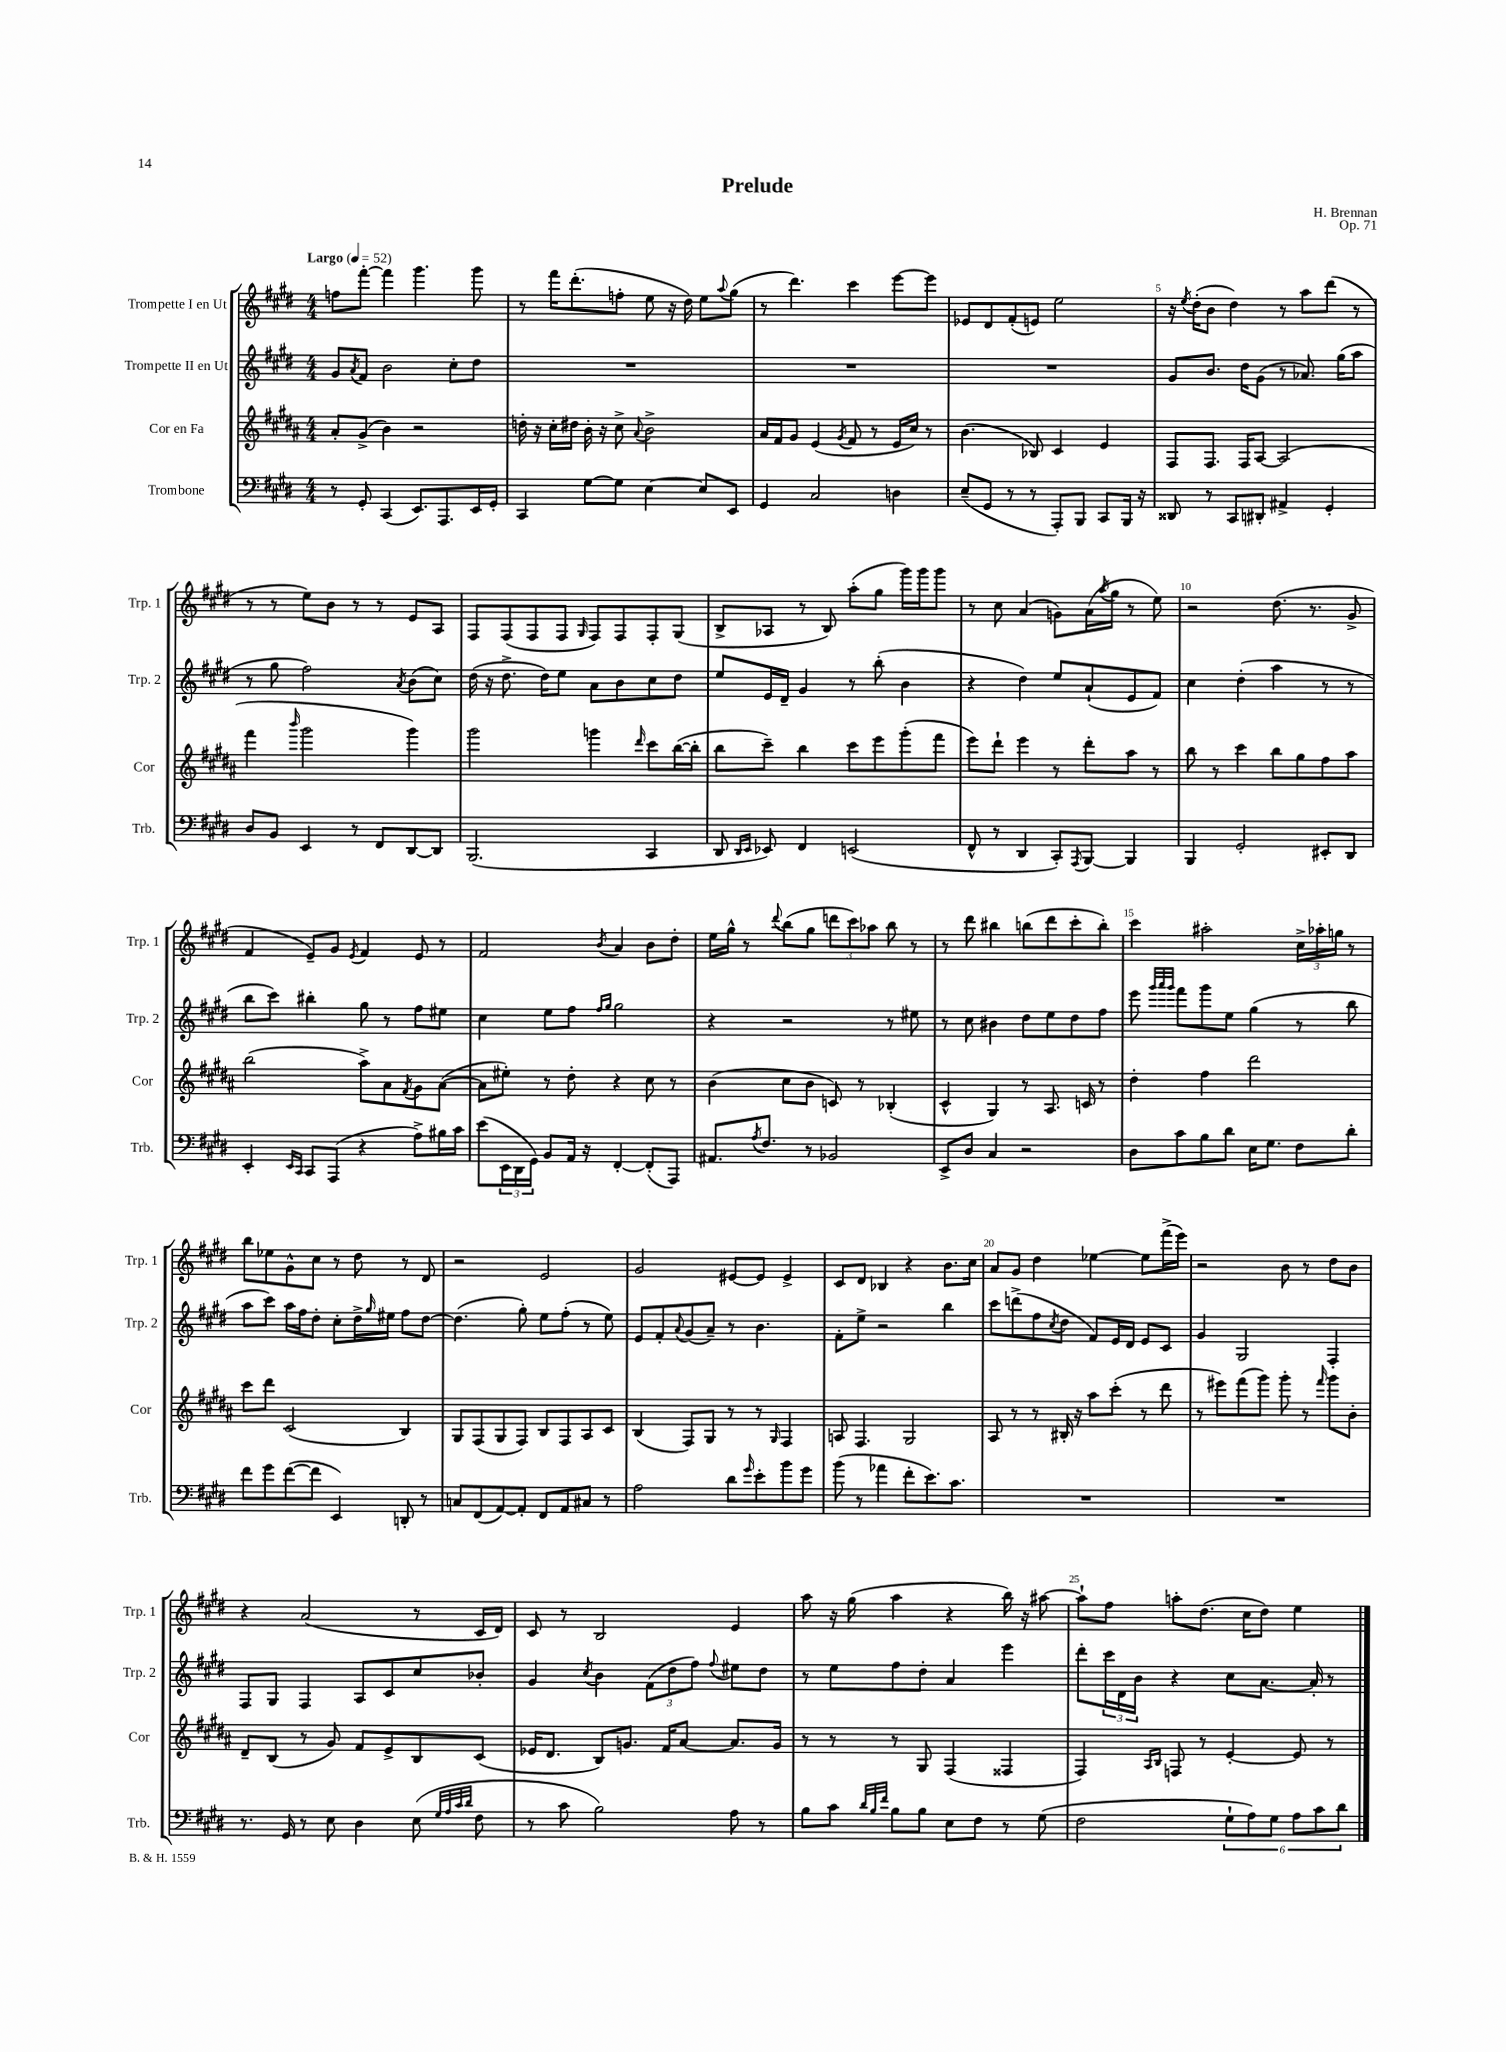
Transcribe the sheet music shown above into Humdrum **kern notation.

**kern	**kern	**kern	**kern
*staff4	*staff3	*staff2	*staff1
*clefF4	*clefG2	*clefG2	*clefG2
*k[f#c#g#d#]	*k[f#c#g#d#a#]	*k[f#c#g#d#]	*k[f#c#g#d#]
*M4/4	*M4/4	*M4/4	*M4/4
*MM52	*MM52	*MM52	*MM52
8r	8a#'/L	8g#/L	8ff\L
.	.	8qa/	.
8GG#'/	(8g#^/J	8f#/J	[8fff#'\J
(4CC#/	4b\)	2b\	4fff#\]
8.EE/L)	2r	.	4.ggg#\
8.AAA/	.	.	.
.	.	8cc#'\L	.
16EE/L	.	8dd#\J	8ggg#\
16GG#'/JJ	.	.	.
=	=	=	=
4CC#/	16dd'\	1r	8r
.	16r	.	.
.	16cc#'\LL	.	16fff#\LK
.	16dd#\JJ	.	(8.ddd#'\
[8G#\L	16b'\	.	.
.	16r	.	.
8G#\]J	8cc#^\	.	8ff'\J
.	8qqa#/	.	.
[4E\	2b^\	.	8ee\
.	.	.	16r
.	.	.	16dd#\)
8E/]L	.	.	8ee\L
.	.	.	8qqaa/
8EE/J	.	.	(8gg#\J
=	=	=	=
4GG#/	16a#/LL	1r	8r
.	16f#/J	.	.
.	8g#/J	.	4.ddd#\)
2C#/	(4e/	.	.
.	8qg#/	.	.
.	8f#/	.	4ccc#\
.	8r	.	.
4D\	16e/LL	.	[8eee\L
.	16cc#/JJ)	.	.
.	8r	.	8eee\]J
=	=	=	=
(8E~/L	(4.b\	1r	8e-/L
8GG#/J	.	.	8d#/
8r	.	.	(8f#'/
8r	8B-/)	.	8e/J)
8AAA'/L)	4c#/	.	2ee\
8BBB/J	.	.	.
8CC#/L	4e/	.	.
16BBB/Jk	.	.	.
16r	.	.	.
=	=	=	=
8DD##/	8F#/L	8g#/L	16r
.	.	.	8qee/
.	.	.	(16dd#'\LK
8r	8.F#/J	8.b/J	8b\J
8CC#/L	.	.	4dd#\)
.	16F#/LK	16dd#\LK	.
8DD#'/J	[8A#/J	(8g#\J	.
4AA#^/	(2A#/]	8r	8r
.	.	8.a-/)	8aa\L
4GG#'/	.	.	(8ddd#\J
.	.	(16gg#\LK	.
.	.	8aa\J	8r
=	=	=	=
8D#/L	4fff#\	8r	8r
8BB/J	.	8gg#\	8r
.	16qqbbb/	.	.
4EE/	2ggg#\	2ff#\)	8ee\L)
.	.	.	8b\J
8r	.	.	8r
8FF#/L	.	.	8r
.	.	8qa/	.
[8DD#/	4ggg#\)	(8b\L	8e/L
8DD#/]J	.	8cc#\J)	8A/J
=	=	=	=
(2.BBB/	2ggg#\	(16dd#\	8F#/L
.	.	16r	.
.	.	8.dd#^\	(8F#/
.	.	.	8F#/
.	.	16dd#\LK)	.
.	.	8ee\J	8F#/J
.	.	.	16qqG#/
.	4ggg\	8a\L	8F#/L)
.	.	8b\	8F#/
.	16qqddd#/	.	.
4CC#/	8ccc#\L	8cc#\	8F#'/
.	([16bb\L	8dd#\J	(8G#/J
.	16bb'\]JJ	.	.
=	=	=	=
8DD#/	8bb\L	8ee/L	8B^/L
16qqDD#/LL	.	.	.
16qqEE/JJ	.	.	.
8EE-/)	8ccc#~\J)	16e/L	8A-/J
.	.	16d#~/JJ	.
4FF#/	4bb\	4g#/	8r
.	.	.	8B/)
(2EE/	8ccc#\L	8r	(8aa'\L
.	8eee\	(8bb'\	8gg#\J
.	(8ggg#'\	4b\	16ggg#\LL)
.	.	.	16ggg#\J
.	8fff#\J	.	8ggg#\J
=	=	=	=
8FF#^^/	8eee\L)	4r	8r
8r	8ddd#`\J	.	8cc#\
4DD#/	4eee\	4dd#\)	(4a/
8CC#'/L)	8r	8ee/L	8g\L)
8qAAA/	.	.	.
[8BBB/J	8ddd#'\L	(8a`/	(16a\L
.	.	.	8qaa/
.	.	.	16gg#\JJ
4BBB/]	8aa#\J	8e/	8r
.	8r	8f#/J)	8ee\)
=	=	=	=
4BBB/	8bb\	4cc#\	2r
.	8r	.	.
2GG#'/	4ccc#\	(4dd#'\	.
.	8bb\L	4aa\	(8.dd#\
.	8gg#\	.	.
.	.	.	8.r
8EE#'/L	8ff#\	8r	.
8DD#/J	8aa#\J	8r	8g#^/
=	=	=	=
4EE'/	(2bb\	8bb\L	4f#/
.	.	8ccc#\J)	.
16qqEE/LL	.	.	.
16qqCC#/JJ	.	.	.
8CC#/L	.	4bb#'\	8e~/L)
(8AAA/J	.	.	8g#/J
.	.	.	8qe/
4r	8aa#^\L)	8gg#\	4f#/
.	8a#\	8r	.
.	8qf#/	.	.
8A^\L)	8g#\	8ff#\L	8e/
16B#\L	([8a#\J	8ee#\J	8r
16c#\JJ	.	.	.
=	=	=	=
(8e\L	8a#\]L	4cc#\	2f#/
24EE\L	8ee#'\J)	.	.
24DD#\	.	.	.
24GG#\JJ)	.	.	.
8BB/L	8r	8ee\L	.
16AA/Jk	8dd#'\	8ff#\J	.
16r	.	.	.
.	.	16qqff#/LL	.
.	.	16qqgg#/JJ	8qb/
[4FF#'/	4r	2gg#\	4a/
(8FF#'/]L	8cc#\	.	8b\L
8AAA/J)	8r	.	8dd#'\J
=	=	=	=
8.AA#/L	(4b\	4r	16ee\LL
.	.	.	16gg#^^\JJ
.	.	.	8r
8qA/	.	.	.
8.F#/J	.	.	.
.	.	.	8qqddd#/
.	8cc#\L	2r	(8bb\L
8r	8b\J	.	8gg#\J
2BB-/	8c/)	.	12ddd\L
.	.	.	12ccc#\)
.	8r	.	.
.	.	.	12aa-\J
.	(4B-'/	8r	8bb\
.	.	8ee#\	8r
=	=	=	=
8EE^/L	4c#^^/	8r	8r
8D#/J	.	8cc#\	8ddd#\
4C#/	4G#/)	4b#\	4bb#\
2r	8r	8dd#\L	(8bb\L
.	8.A#/	8ee\	8ddd#\
.	.	8dd#\	8ccc#'\
.	16c/	.	.
.	8r	8ff#\J	8bb'\J)
=	=	=	=
8D#\L	4dd#'\	8eee\	4ccc#\
.	.	32qqggg#/LLL	.
.	.	32qqaaa/	.
.	.	32qqggg#/JJJ	.
8c#\	.	8fff#\L	.
8B\	4ff#\	8ggg#\	2aa#'\
8d#\J	.	8ee\J	.
16E\LK	2ddd#\	(4gg#\	.
8.G#\J	.	.	.
8F#\L	.	8r	24cc#^\LL
.	.	.	24aa-'\
.	.	.	24gg\JJ
8d#'\J	.	8bb\	8r
=	=	=	=
8f#\L	8ccc#\L	8aa\L	8bb\L
8g#\	8ddd#\J	8ccc#\J)	8ee-\
([8f#\	(2c#/	16aa\LL	8g#^^\
.	.	16ff#\J	.
8f#\]J	.	8dd#'\J	8cc#\J
4EE/)	.	8cc#'\L	8r
.	.	16dd#^\L	8dd#\
.	.	16qqgg#/	.
.	.	16ee#\JJ	.
8DD'/	4B/)	8ff#\L	8r
8r	.	[8dd#\J	8d#/
=	=	=	=
8C/L	8G#/L	(4.dd#\]	2r
(8FF#/	(8F#/	.	.
[8AA/)	8G#/	.	.
8AA'/]J	8F#/J)	8gg#'\)	.
8FF#/L	8B/L	8ee\L	2e/
8AA/	8F#/	(8ff#'\J	.
8C#/J	8A#/	8r	.
8r	8c#/J	8ee\)	.
=	=	=	=
2A\	(4B/	8e/L	2g#/
.	.	8f#'/	.
.	.	8qqa/	.
.	8F#/L)	(8g#/	.
.	8G#/J	8a~/J)	.
8d#\L	8r	8r	[8e#/L
16qqg#/	.	.	.
8e'\	8r	4.b\	8e#/]J
.	16qqG#/	.	.
8b\	4F#/	.	4e#^/
8g#\J	.	.	.
=	=	=	=
(8b\	8A/	8f#'\L	8c#/L
8r	4.F#/	8ee^\J	8d#/J
4a-\	.	2r	4B-/
8f#'\L	2G#/	.	4r
8.e\)	.	.	.
.	.	4bb\	8.b\L
8.c#\J	.	.	.
.	.	.	16cc#\Jk
=	=	=	=
1r	8A#/	8ccc#\L	8a/L
.	8r	(8ddd^\	8g#/J
.	8r	8ff#\	4dd#\
.	.	8qcc#/	.
.	16B#'/	8dd#\J	.
.	16r	.	.
.	8aa#\L	8f#/L)	[4ee-\
.	(8ccc#'\J	16e/L	.
.	.	16d#/JJ	.
.	8r	8e/L	8ee-\]L
.	8ddd#\	8c#/J	(16fff#^\L
.	.	.	16eee\JJ)
=	=	=	=
1r	8r	4g#/	2r
.	8eee#\L)	.	.
.	(8fff#\	2G#/	.
.	8ggg#\J)	.	.
.	8ggg#'\	.	8b\
.	8r	.	8r
.	16qqfff#/	.	.
.	8ggg#\L	4F#'/	8dd#\L
.	8b'\J	.	8b\J
=	=	=	=
8.r	8d#~/L	8F#/L	4r
.	(8B/J	8G#/J	.
16GG#/	.	.	.
8r	8r	4F#/	(2a/
8E\	8g#/)	.	.
4D#\	8f#/L	8A/L	.
.	8e^/	8c#/	.
(8E\	8B/	8cc#/	8r
32qqG#/LLL	.	.	.
32qqA/	.	.	.
32qqc#/	.	.	.
32qqd#/JJJ	.	.	.
8F#\	(8c#/J	8b-'/J	16c#/LL
.	.	.	16d#/JJ)
=	=	=	=
8r	16e-/LK	4g#/	8c#/
.	8.d#/J	.	.
8c#\	.	.	8r
.	.	8qcc#/	.
2B\)	8B/L)	4b\	2B/
.	8.g/J	.	.
.	.	(12f#\L	.
.	16f#/LK	.	.
.	.	12dd#\	.
.	[8a#/J	.	.
.	.	12ff#\J)	.
.	.	8qqff#/	.
8A\	8.a#/]L	8ee#\L	4e/
8r	.	8dd#\J	.
.	16g/Jk	.	.
=	=	=	=
8B\L	8r	8r	8aa\
8c#\J	8r	8ee\L	16r
.	.	.	(16gg#\
32qqd#/LLL	.	.	.
32qqB/	.	.	.
32qqf#/JJJ	.	.	.
8B\L	8r	8ff#\	4aa\
8B\J	8G#/	8dd#'\J	.
8E\L	(4F#/	4a/	4r
8F#\J	.	.	.
8r	4F##/	4eee\	16bb\)
.	.	.	16r
(8G#\	.	.	[8aa#\
=	=	=	=
2F#\	4F#/)	8ddd#'\L	8aa#`\]L
.	.	24ccc#\L	8ff#\J
.	.	24d#\	.
.	.	24b\JJ	.
.	16qqA#/LL	.	.
.	16qqB/JJ	.	.
.	8F/	4r	8aa'\L
.	8r	.	(8.dd#\J
12G#`\L	[4e'/	8cc#\L	.
.	.	.	16cc#\LK
12A\)	.	.	.
.	.	[8.a\J	8dd#\J)
12G#\J	.	.	.
12A\L	8e/]	.	4ee\
.	.	16a'/]	.
12c#\	.	.	.
.	8r	8r	.
12d#\J	.	.	.
==	==	==	==
*-	*-	*-	*-
